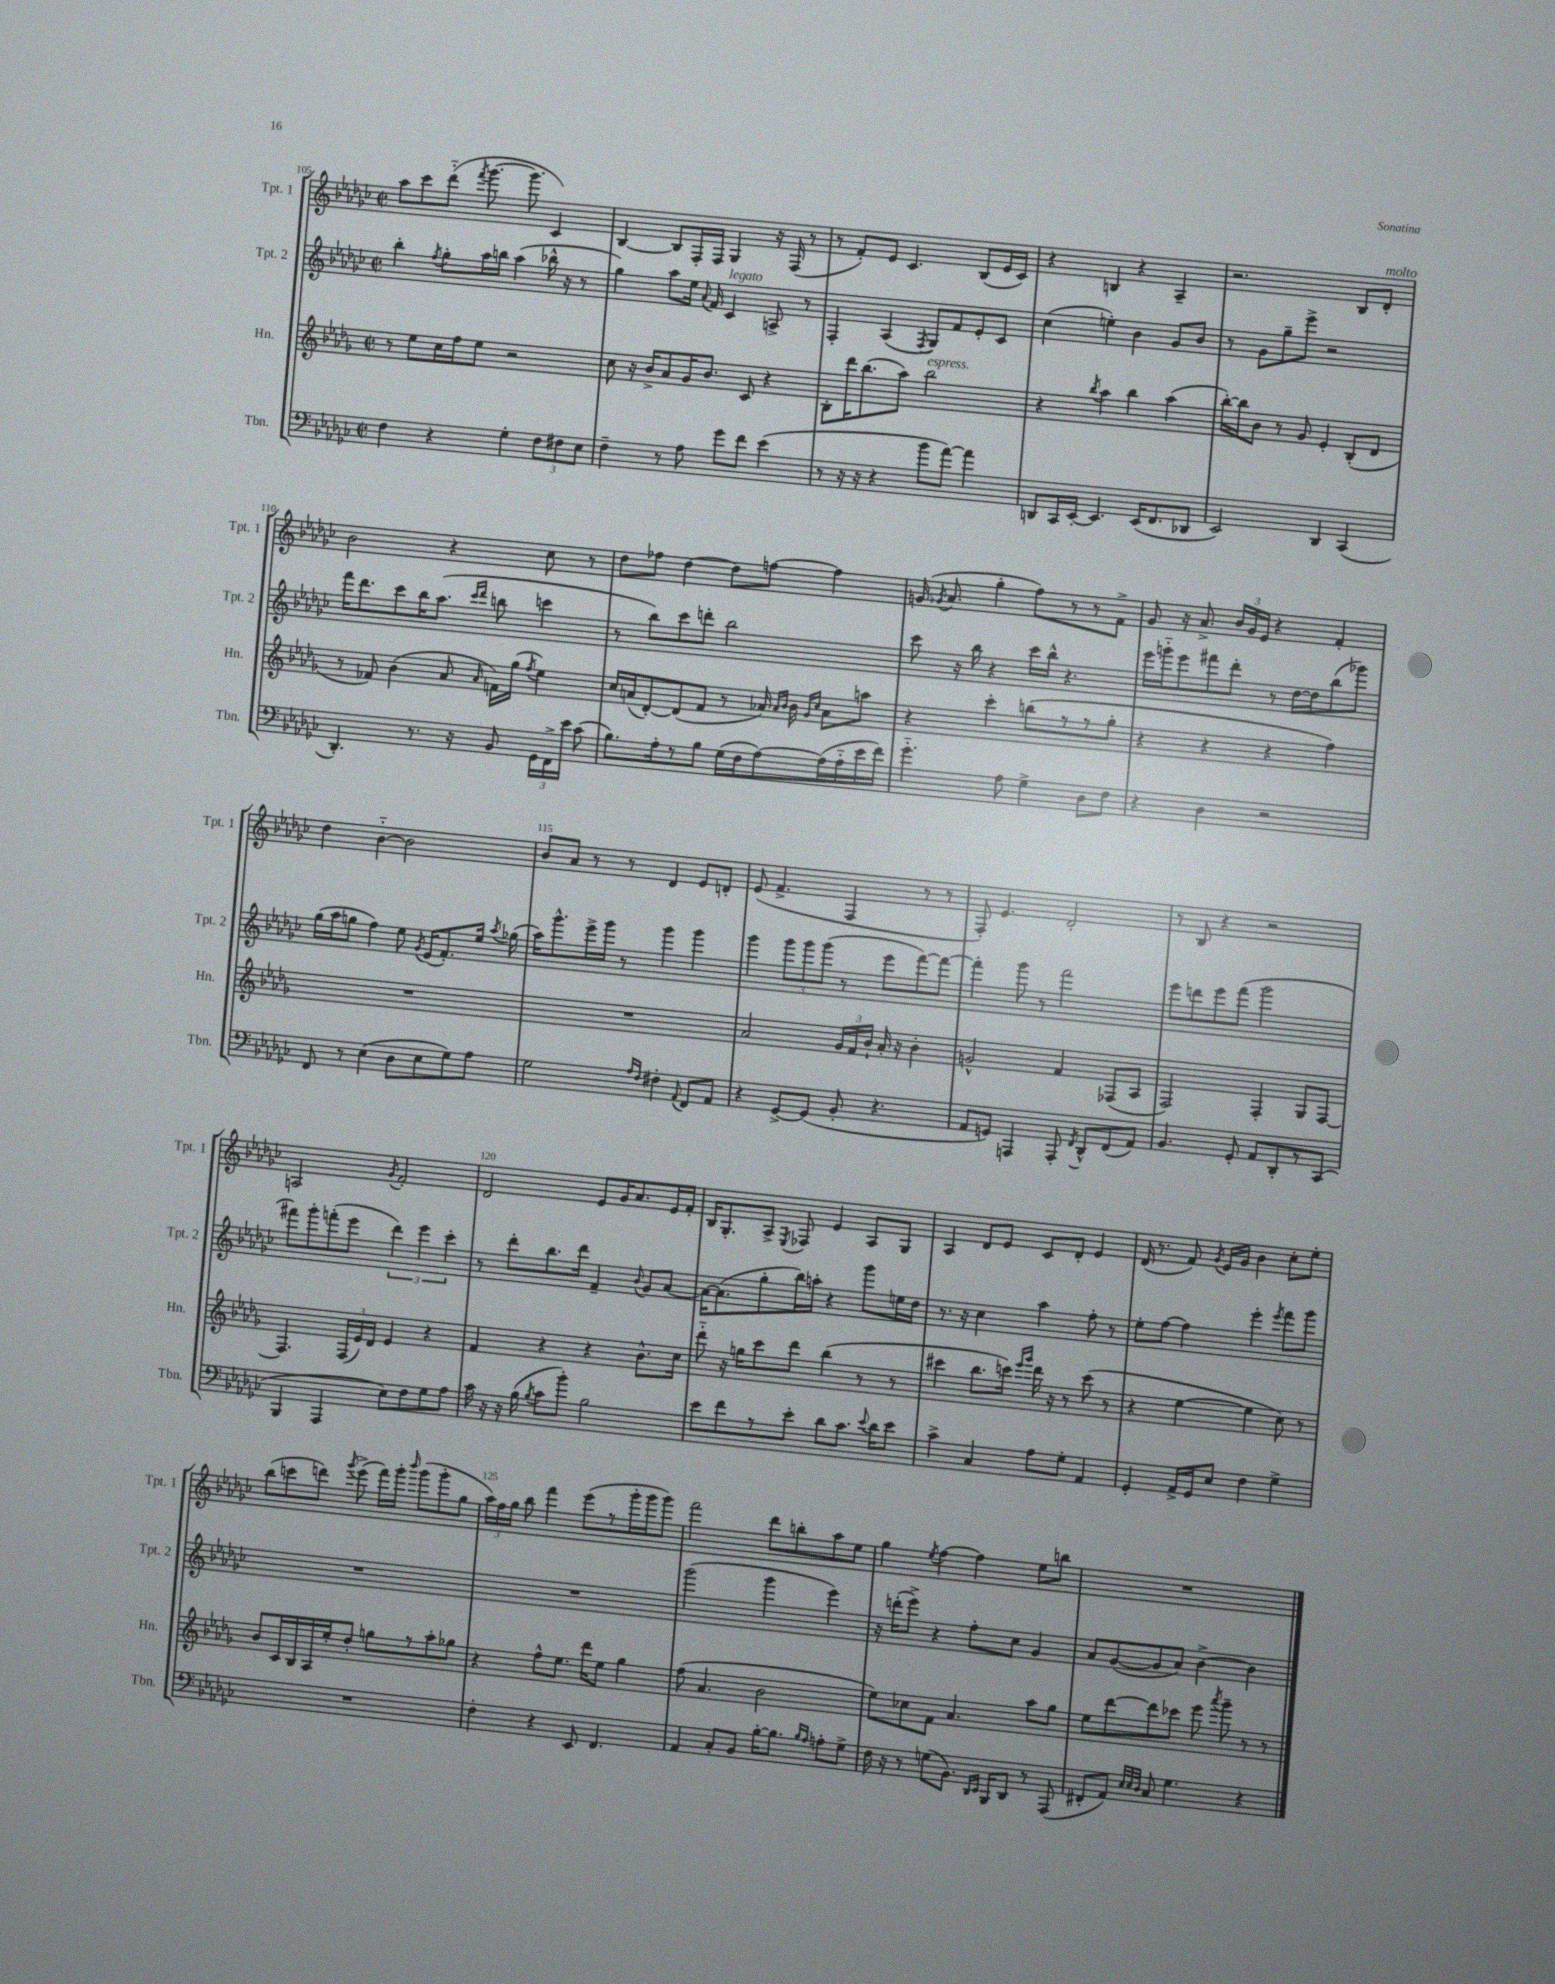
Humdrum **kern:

**kern	**kern	**kern	**kern
*staff4	*staff3	*staff2	*staff1
*clefF4	*clefG2	*clefG2	*clefG2
*k[b-e-a-d-g-c-]	*k[b-e-a-d-g-]	*k[b-e-a-d-g-c-]	*k[b-e-a-d-g-c-]
*M2/2	*M2/2	*M2/2	*M2/2
*met(c|)	*met(c|)	*met(c|)	*met(c|)
4F	8r	4bb-'	8aa-
.	8ee-	.	8ccc-
.	.	8qff	.
4r	16cc	8gg-'	(8ddd-'~
.	16ff	.	.
.	.	.	8qfff
.	8ee-	16aa-	[8.ggg-
.	.	16bb	.
4G-'	2r	(4aa-	.
.	.	.	8.ggg-]
12F	.	16bb-^^	4c-)
.	.	16r	.
12F#	.	.	.
.	.	8r	.
12E-	.	.	.
=	=	=	=
4F~	8cc	4gg-)	[4B-
.	16r	.	.
.	16b-^	.	.
8r	8a-	8aa-	8B-]
8A-	16g-	16ee-	16F'
.	.	8qqa-	.
.	8.b-	16f	16F
8g-	.	4c-	4G-
8f	8c	.	.
(4e-	4r	8A^	16r
.	.	.	(16F
.	.	8r	8r
=	=	=	=
8r	8B-'	4F'	8r
16r	16ddd-	.	8f')
16r	(8.bb-	.	.
4r	.	(4A-	8e-
.	8aa-)	.	4.c-
.	.	8qF	.
8b-	2bb-	8G-)	.
[8a-)	.	8f	.
4a-]	.	8e-'	(8B-
.	.	8c-	16e-
.	.	.	16c-)
=	=	=	=
8DD	4r	(4cc-	4r
16CC-	.	.	.
[16EE-'	.	.	.
.	8qbb-	.	.
4.EE-]	4aa-	4ee')	4B
.	4bb-	4b-	4r
(16EE-	.	.	.
8.FF	.	.	.
.	(4aa-	8g-	4A-~
8DD-	.	8b-	.
=	=	=	=
2EE-)	[16bb-')	8r	2.r
.	16bb-]	.	.
.	8b-	8g-	.
.	8r	8gg-~	.
.	8g-	8eee-^	.
4DD-	4e-'	2r	.
(4CC-	(8B-'	.	8B-
.	8d-	.	8d-'
=	=	=	=
4.DD-')	8r	16fff	2b-
.	.	8.ddd-	.
.	8f-)	.	.
.	(4b-	8ccc-	.
8.r	.	16bb-	.
.	.	(8.aa-	.
.	8a-	.	4r
16r	.	.	.
.	.	16qqccc-	.
.	16qqa-	16qqddd-	.
8BB-	16f)	8bb	.
.	(16gg-	.	.
.	8qff	.	.
24GG-	4ee-)	4ccc	8cc-
24FF^	.	.	.
24e-	.	.	.
(8c-	.	.	8r
=	=	=	=
8.B-)	16cc	8r	8dd-
.	(16a	.	.
.	[8d-')	8bb-)	8ff-
16A-'	.	.	.
8r	(8d-]	8ccc-	[4dd-
8B-	8f	8ddd'	.
(16G-	8r	2bb-	8dd-]
16F	.	.	.
[8A-)	16a-)	.	[8ff
.	16qqa-	.	.
.	16qqb-	.	.
.	16b-	.	.
.	16qqg-	.	.
.	16qqcc	.	.
(16A-]	8a-	.	4ff]
16A-'~	.	.	.
16e-	8aa	.	.
16f)	.	.	.
=	=	=	=
4.g-'~	4r	8ccc-	(16g
.	.	.	8qg-
.	.	.	8.a-
.	.	16r	.
.	.	16bb-	.
.	4ccc'	4r	4gg-'
8A-	.	.	.
4G-^	(8bb	16ccc-	8ff)
.	.	16bb-^^	.
.	8r	4.r	8r
8D-	8r	.	8r
8F	8gg-'	.	8f^
=	=	=	=
4r	4r	16eee-	8g-
.	.	16ggg'~	.
.	.	8eee-	16r
.	.	.	8.a-^
4D-	4r	8fff#	.
.	.	8ddd-'	24b-
.	.	.	24g-
.	.	.	24e-
2r	4r	8r	4r
.	.	[16dd-	.
.	.	16dd-]	.
.	4ff)	(8bb-	4f'
.	.	8ggg-)	.
=	=	=	=
8FF	1r	(16gg-	4dd-
.	.	16aa-	.
8r	.	8gg	.
(4E-	.	4ff)	[4b-'~
8D-	.	8ee-	2b-]
.	.	8qg-	.
8E-	.	(16e-	.
.	.	8.f')	.
8G-)	.	.	.
8A-	.	16ee-	.
.	.	8qaa-	.
.	.	(16gg-	.
=	=	=	=
2G-	1r	16aa-)	8b-
.	.	8.ggg-^^	.
.	.	.	8a-
.	.	16eee-^	8r
.	.	16ggg-	.
.	.	8r	8r
16qqA-	.	.	.
16qqF	.	.	.
4F#'	.	4ggg-	4d-
8qqAA-	.	.	.
8FF	.	4ggg-	8e-
8AA-	.	.	8d'
=	=	=	=
4r	2a-	4ggg-	(8e-
.	.	.	4.f^
[8GG-^	.	12ggg-	.
.	.	12ggg-	.
(8GG-]	.	.	.
.	.	(12ggg-	.
8BB-'	24g-	8r	4F
.	24f	.	.
.	24b-`	.	.
4.r	16a-'	8eee-	.
.	16r	.	.
.	4b-'	[8fff)	8r
.	.	8fff_	8r
=	=	=	=
8AA-	2g^^	4fff']	8F')
8GG)	.	.	4.e-
4AAA	.	8ggg-	.
.	.	8r	.
8AAA'	4f	2fff	2d-'
8qFF	.	.	.
8DD-^^	.	.	.
(8FF	(8F-	.	.
8AA-)	8A-	.	.
=	=	=	=
4.BB-	2F)	8eee-	8r
.	.	8ddd	8B-
.	.	8eee-	4r
8GG-'	.	(8fff	.
8AA-	4F'	2ggg-	2r
8DD-'	.	.	.
8r	8G-	.	.
(8CC-	[8F	.	.
=	=	=	=
4BBB-	4.F]	8fff#)	2A
.	.	8ggg-'	.
4AAA-	.	(8fff'	.
.	(24F	8eee-	.
.	24e-)	.	.
.	24d-	.	.
.	.	.	8qg-
8E-)	4e-	6ddd-)	2f'
8F	.	.	.
.	.	6eee-	.
8G-	4r	.	.
.	.	6ccc-'	.
8A-	.	.	.
=	=	=	=
16c-	4f	8r	2d-
16r	.	.	.
16r	.	8ddd-'	.
(16B-	.	.	.
8qB-	.	.	.
8c-	4r	8.bb-	.
8b-')	.	.	.
.	.	16ddd-	.
2B-	4r	4f~	8e-
.	.	.	16g-
.	.	.	8.a-
.	.	8qqb-	.
.	8.b-^^	8g-	.
.	.	[8a-	16e-
.	16cc	.	16f'
=	=	=	=
8e-	8ddd-'~	16a-_	16B-
.	.	(8.a-]	8.G-'
8f	16r	.	.
.	16gg	.	.
8r	8ccc	8gg-'	8A-^
.	.	.	8qE-
8e-'	8ddd-	16bb-)	8F-
.	.	16aa'	.
8d-	(4bb-	4r	4e-
8.c-	.	.	.
.	8r	8ggg-	8A-
8qqe-	.	.	.
16d-	.	.	.
8e-	8r	16ee	8G-
.	.	16dd-	.
=	=	=	=
4c-^	4ccc#	8.r	4A-
.	.	16r	.
4C-	8.bb-	4cc-	8d-
.	.	.	8e-
.	16ccc)	.	.
.	16qqeee-	.	.
.	16qqggg-	.	.
8A-	16ddd-	4aa-	8c-
.	16r	.	.
8G-'	8r	.	8d-'
4AA-	(8ccc	8ff'	4e-
.	8r	8r	.
=	=	=	=
4GG-'	4r	8ee-'	(16d-
.	.	.	8.r
.	.	[8ff	.
16AA-^	[4ee-	4ff]	8f)
16GG-	.	.	.
.	.	.	8qg-
8E-	.	.	16e-
.	.	.	16g-
4F	4ee-]	4eee-'	4b-
.	.	8qeee-	.
4G-^	8cc)	8fff	8cc-'
.	8r	8ggg-	8ee-'
=	=	=	=
1r	8b-	1r	(8bb-
.	16c	.	8ccc
.	16B-	.	.
.	16A-	.	8ddd)
.	16ee-'	.	.
.	.	.	8qggg-
.	8dd-'	.	(8eee-^
.	8gg	.	16fff)
.	.	.	16ggg-'
.	.	.	16qqbbb-
.	8r	.	(8ggg-
.	8aa-'	.	8ggg-'
.	8gg-	.	8gg-
=	=	=	=
4F'	4r	1r	24aa-)
.	.	.	24ff
.	.	.	24gg-
.	.	.	8bb-
4r	8ff^^	.	4fff
.	8.ee-	.	.
8EE-	.	.	(8eee-
.	16ddd-	.	.
4.FF	8ee-	.	8r
.	4gg-	.	16ggg-'
.	.	.	16ggg-
.	.	.	8ggg-)
=	=	=	=
4AA-	(8ff	(2ggg-	2fff
.	4.a-	.	.
8C-'	.	.	.
8BB-	.	.	.
[16B-'	2b-	4ggg-	8ddd-
8.B-]	.	.	.
.	.	.	8bb'
16qqB-	.	.	.
16qqA-	.	.	.
8A'	.	4eee-)	8aa-
8G-^	.	.	8ee-
=	=	=	=
16F	8ee-)	16r	4gg-
16r	.	(16ddd'	.
8r	8cc-	8eee-^)	.
.	.	.	8qee-
(8G	8f	4r	[4ff
8.BB-)	4.a-	.	.
.	.	8ff'	4ff]
16qqDD-	.	.	.
16qqEE-	.	.	.
16BBB-	.	.	.
8DD-	.	8cc-	.
8r	8aa-	4g-	8ee-
(8AAA-	8gg-	.	8bb
=	=	=	=
8FF#'	8ee-	8a-	1r
8AA-)	[8ddd-	([8g-	.
32qqE-	.	.	.
32qqE-	.	.	.
32qqD-	.	.	.
8C-	8ddd-]	8g-]	.
4.G-	8ccc-	8a-)	.
.	8eee-	[4b-^	.
.	8qaaa-	.	.
.	8ggg-~	.	.
4r	8r	4b-]	.
.	8r	.	.
==	==	==	==
*-	*-	*-	*-
